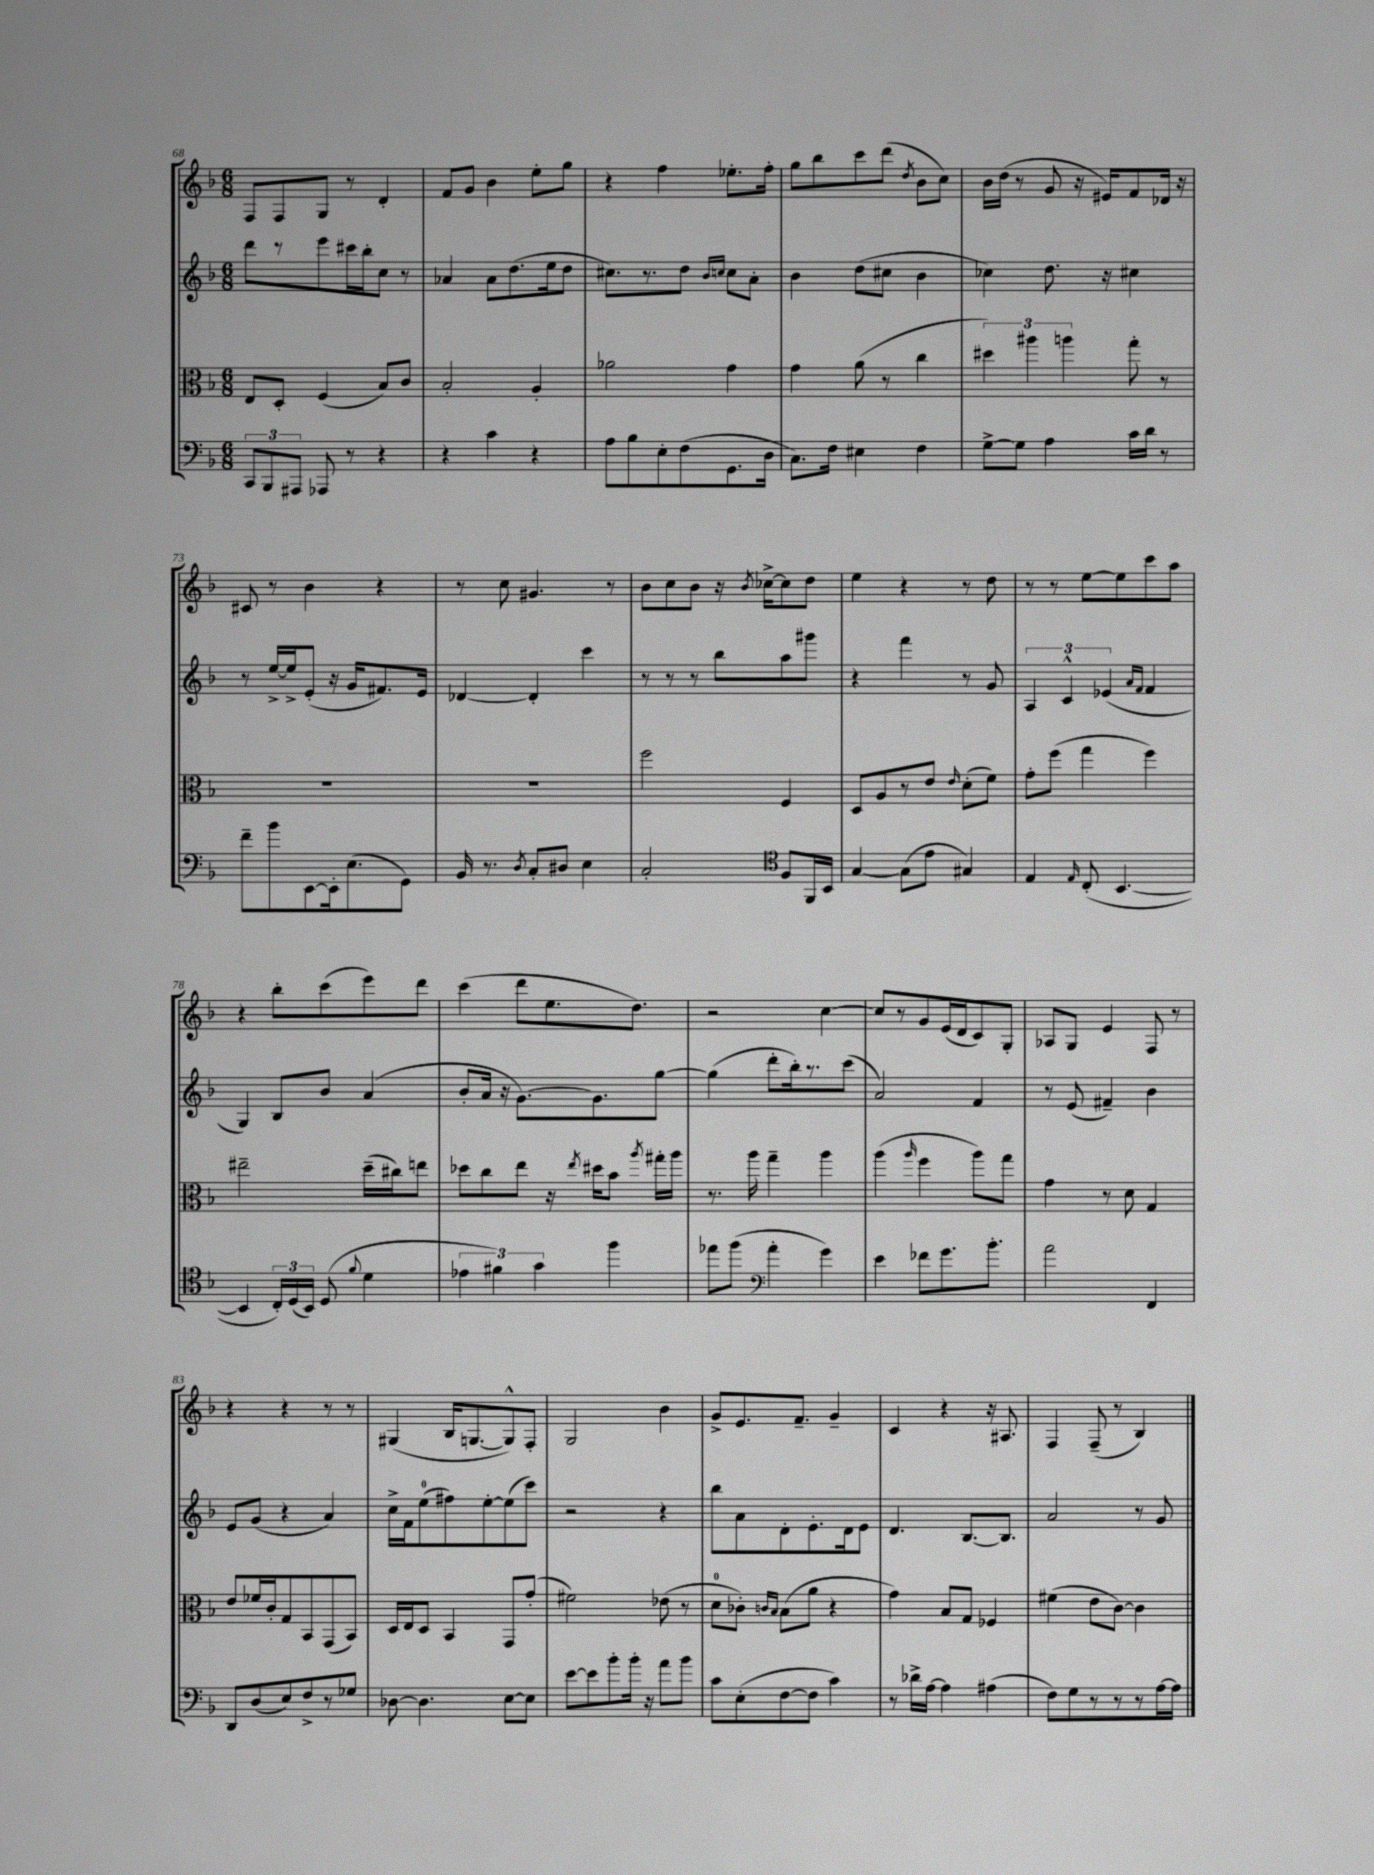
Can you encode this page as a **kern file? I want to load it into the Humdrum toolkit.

**kern	**kern	**kern	**kern
*part4	*part3	*part2	*part1
*staff4	*staff3	*staff2	*staff1
*clefF4	*clefC3	*clefG2	*clefG2
*k[b-]	*k[b-]	*k[b-]	*k[b-]
*M6/8	*M6/8	*M6/8	*M6/8
=68	=68	=68	=68
12CC/L	8E/L	8ddd\L	8F/L
12BBB-/	.	.	.
.	8D'/J	8r	8F/
12AAA#X/J	.	.	.
8AAA-X/	(4F/	8eee\	8G/J
8r	.	16ccc#X\L	8r
.	.	16bb-'\J	.
4r	8B-/L)	8cc\J	4d'/
.	8c/J	8r	.
=69	=69	=69	=69
4r	2B-'/	4a-X/	8f/L
.	.	.	8g/J
4c\	.	8a-\L	4b-\
.	.	(8.dd\	.
4r	4A'/	.	8ee'\L
.	.	16ee\k	.
.	.	8dd\J	8gg\J
=70	=70	=70	=70
8A\L	2a-X\	8.cc#X\L)	4r
8B-\	.	.	.
.	.	8.r	.
8E'\	.	.	4ff\
(8F\	.	8dd\J	.
.	.	16qqb-/LL	.
.	.	16qqccn/JJ	.
8.GG\	4g\	8cc\L	8.ee-X'\L
.	.	8a'\J	.
16D\Jk	.	.	16ff'\Jk
=71	=71	=71	=71
8.C\L)	4g\	4b-\	8gg\L
.	.	.	8bb-\
16F\Jk	.	.	.
4E#X\	(8a\	(8dd\L	8ccc\
.	8r	8cc#X\J	(8ddd\J
.	.	.	8qdd/
4F\	4cc\	4b-\	8b-\L
.	.	.	8cc\J)
=72	=72	=72	=72
[8G^\L	6dd#X\)	4cc-X\)	16b-\LL
.	.	.	(16dd\JJ
8G\J]	.	.	8r
.	6aa#X\	.	.
4A\	.	8.dd\	8g/
.	6aan\	.	.
.	.	.	16r
.	.	16r	16e#X/KL)
16c\LL	8gg'\	4cc#X\	8f/
16d\JJ	.	.	.
8r	8r	.	16d-X/Jk
.	.	.	16r
!!LO:LB:g=z
=73	=73	=73	=73
8f~\L	2.r	8r	8c#X/
8b-\	.	[16ee^/LL	8r
.	.	16ee^/J]	.
[8EE\	.	(8e'/J	4b-\
16EE'\k]	.	16r	.
(8.E\	.	16g/KL	.
.	.	8.f#X/)	4r
8GG\J)	.	.	.
.	.	16e/Jk	.
=74	=74	=74	=74
16BB-/	2.r	[4d-X/	8r
8.r	.	.	.
.	.	.	8cc\
8qD/	.	.	.
8C'/L	.	4d-'/]	4.g#X/
8D#X/J	.	.	.
4E\	.	4ccc\	.
.	.	.	8r
=75	=75	=75	=75
2C'/	2ff\	8r	8b-\L
.	.	8r	8cc\
.	.	8r	8b-\J
.	.	8bb-\L	16r
.	.	.	8qb-/
.	.	.	[16cc-X^\KL
*clefC4	*	*	*
8F/L	4F/	8aa\	8cc-\]
16FF/L	.	8ggg#X\J	8dd\J
16BB-/JJ	.	.	.
=76	=76	=76	=76
[4G/	8D/L	4r	4ee\
.	8A/	.	.
(8G\L]	8r	4fff\	4r
8e\J	8e/J	.	.
.	16qqe/	.	.
4G#X/)	(8d'\L	8r	8r
.	8f\J)	8g/	8dd\
=77	=77	=77	=77
4E/	8g'\L	6A/	8r
.	(8ff\J	.	8r
.	.	6c^^/	.
16qqE/	.	.	.
(8C'/	4gg\	.	[8ee\L
.	.	(6e-X/	.
[4.BB-/	.	.	8ee\]
.	.	16qqa/LL	.
.	.	16qqf/JJ	.
.	4ff\)	4f/	8ccc\
.	.	.	8aa\J
!!LO:LB:g=z
=78	=78	=78	=78
4BB-/]	2ee#X~\	4G/)	4r
24C'/LL)	.	8B-/L	8bb-'\L
(24D/	.	.	.
24BB-/JJ)	.	.	.
(8D/	.	8b-/J	(8ccc\
8qqf/	.	.	.
4d\	(16dd~\LL	(4a/	8eee\)
.	16cc#X\J)	.	.
.	8een\J	.	8ddd\J
=79	=79	=79	=79
6e-X\	8dd-X\L	8b-'/L	(4ccc\
.	8cc\	16a/Jk	.
6f#X\)	.	.	.
.	.	16r	.
.	8ee\J	[8.g\L)	8ddd\L
6g\	.	.	.
.	16r	.	8.ee\
.	8qee/	.	.
.	16dd#X\KL	8.g\]	.
4ff\	8b-\J	.	.
.	.	.	8.dd\J)
.	8qaa/	.	.
.	16gg#X'\LL	[8gg\J	.
.	16aa\JJ	.	.
=80	=80	=80	=80
8ee-X\L	8.r	(4gg\]	2r
(8ff\J	.	.	.
.	16aa\	.	.
*clefF4	*	*	*
4a'\	4gg~\	8ddd'\L	.
.	.	16bb-'\k)	.
.	.	8.r	.
4g\)	4aa\	.	[4cc\
.	.	(8ccc\J	.
=81	=81	=81	=81
4e\	(4aa\	2a/)	8cc/L]
.	.	.	8r
.	16qqaa/	.	.
8f-X\L	4ff\	.	8g/
8.g\	.	.	(16e/L
.	.	.	16d/J
.	8aa\L)	4f/	8c/)
8.b-'\J	.	.	.
.	8gg\J	.	8G'/J
=82	=82	=82	=82
2a\	4g\	8r	8A-X/L
.	.	(8e/	8G/J
.	8r	4f#X~/)	4e/
.	8d\	.	.
4FF/	4G/	4b-\	8F/
.	.	.	8r
!!LO:LB:g=z
=83	=83	=83	=83
8DD/L	8e/L	8e/L	4r
(8D/	16f-X/L	(8g/J	.
.	16c'/J	.	.
8E/)	8G/	4r	4r
8F^/	8BB-/	.	.
8r	(8GG/	4a/)	8r
8G-X/J	8BB-/J)	.	8r
=84	=84	=84	=84
[8D-X\	16D/LL	16cc^\LL	(4G#X/
.	16E/J	16f\J	.
4.D-\]	8D/J	(8ee\	.
.	4BB-/	8ff#X\)	16B-/KL
.	.	.	[8.Gn/
.	.	[8ee'\	.
[8E\L	8GG/L	(8ee\]	8G^^/])
8E\J]	(8g'/J	8ccc\J)	8F'/J
=85	=85	=85	=85
[8e\L	2f#X\)	2r	2G/
8e\]	.	.	.
8b-'\	.	.	.
16b-'\Jk	.	.	.
16r	.	.	.
8a\L	(8e-X\	4r	4b-\
8b-\J	8r	.	.
=86	=86	=86	=86
8c\L	8d\L	8bb-\L	8g^/L
(8E'\	8c-X'\J)	8a\	8.e/
.	16qqcn/LL	.	.
.	16qqB-/JJ	.	.
[8F\	(8B-\L	8d'\	.
.	.	.	8.f~/J
8F\J]	8a\J	8.e'\	.
4c\)	4r	.	4g~/
.	.	16d\k	.
.	.	8e\J	.
=87	=87	=87	=87
8r	4g\)	4.d/	4c/
16d-X^\LL	.	.	.
[16A\JJ	.	.	.
4A\]	8B-/L	.	4r
.	8G/J	[8.B-/L	.
(4A#X\	4F-X/	.	16r
.	.	8.B-/J]	8.A#X/
=88	=88	=88	=88
8F\L)	(4f#X\	2a/	4F/
8G\	.	.	.
8r	8e\L	.	(8F~/
8r	[8c\J)	.	8r
8r	4c\]	8r	4B-/)
[16A\L	.	8g/	.
16A\JJ]	.	.	.
==	==	==	==
*-	*-	*-	*-
